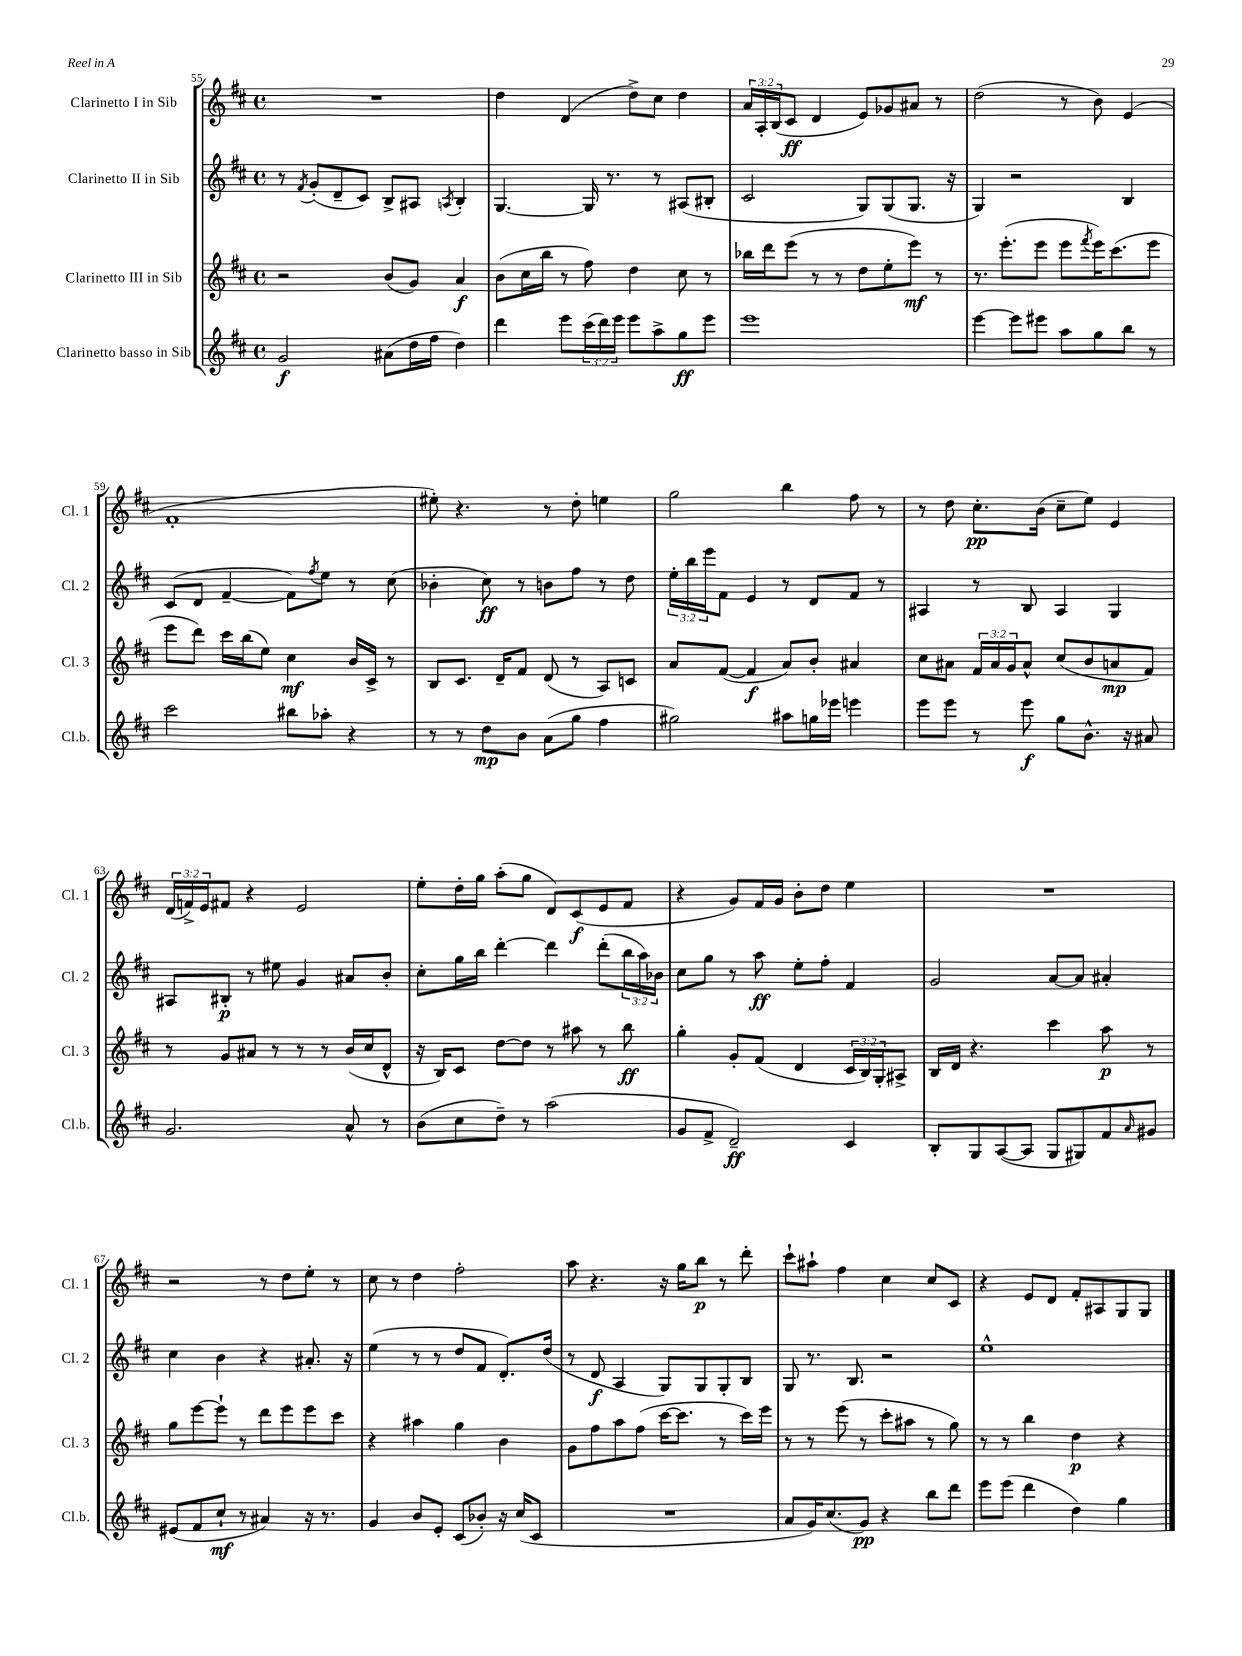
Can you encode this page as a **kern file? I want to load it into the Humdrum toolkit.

**kern	**dynam	**kern	**dynam	**kern	**dynam	**kern	**dynam
*part4	*part4	*part3	*part3	*part2	*part2	*part1	*part1
*staff4	*staff4	*staff3	*staff3	*staff2	*staff2	*staff1	*staff1
*I"Clarinetto basso in Sib	*	*I"Clarinetto III in Sib	*	*I"Clarinetto II in Sib	*	*I"Clarinetto I in Sib	*
*I'Cl.b.	*	*I'Cl. 3	*	*I'Cl. 2	*	*I'Cl. 1	*
*clefG2	*	*clefG2	*	*clefG2	*	*clefG2	*
*k[f#c#]	*	*k[f#c#]	*	*k[f#c#]	*	*k[f#c#]	*
*M4/4	*	*M4/4	*	*M4/4	*	*M4/4	*
*met(c)	*	*met(c)	*	*met(c)	*	*met(c)	*
=55	=55	=55	=55	=55	=55	=55	=55
2g/	f	2r	.	8r	.	1r	.
.	.	.	.	8qf#/	.	.	.
.	.	.	.	(8g'/L	.	.	.
.	.	.	.	8d~/	.	.	.
.	.	.	.	8c#/J)	.	.	.
(8a#X\L	.	(8b/L	.	8B^/L	.	.	.
16dd\L	.	8g/J)	.	8A#X/J	.	.	.
16ff#\JJ	.	.	.	.	.	.	.
.	.	.	.	8qAn/	.	.	.
4dd\)	.	4a/	f	4B'/	.	.	.
=56	=56	=56	=56	=56	=56	=56	=56
4ddd\	.	(8b\L	.	[4.G/	.	4dd\	.
.	.	16cc#\L	.	.	.	.	.
.	.	16bb\JJ	.	.	.	.	.
8eee\L	.	8r	.	.	.	(4d/	.
(24ccc#\L	.	8ff#\)	.	16G/]	.	.	.
24ddd\)	.	.	.	.	.	.	.
.	.	.	.	8.r	.	.	.
24eee\JJ	.	.	.	.	.	.	.
8eee\L	.	4dd\	.	.	.	8dd^\L)	.
8aa^\	.	.	.	8r	.	8cc#\J	.
8gg\	ff	8cc#\	.	(8A#X/L	.	4dd\	.
8eee\J	.	8r	.	8B#X'/J	.	.	.
=57	=57	=57	=57	=57	=57	=57	=57
1eee	.	16bb-X\LL	.	2c#/	.	24a/LL	.
.	.	.	.	.	.	24A'/	.
.	.	16ddd\J	.	.	.	.	.
.	.	.	.	.	.	(24B/J	.
.	.	(8eee\J	.	.	.	8c#/J	ff
.	.	8r	.	.	.	4d/	.
.	.	8r	.	.	.	.	.
.	.	8dd\L	.	8G/L)	.	8e/L)	.
.	.	8ee'\	.	(8G/	.	8g-X/	.
.	.	8eee\J)	mf	8.G/J	.	8a#X/J	.
.	.	8r	.	.	.	8r	.
.	.	.	.	16r	.	.	.
=58	=58	=58	=58	=58	=58	=58	=58
[4eee\	.	8.r	.	4G/)	.	(2dd\	.
.	.	(8.eee'\L	.	.	.	.	.
8eee\L]	.	.	.	2r	.	.	.
8eee#X\J	.	8eee\J	.	.	.	.	.
8aa\L	.	8eee\L	.	.	.	8r	.
.	.	8qfff#/	.	.	.	.	.
8gg\	.	16eee\K)	.	.	.	8b\)	.
.	.	(8.ccc#\	.	.	.	.	.
8bb\J	.	.	.	4B/	.	(4e/	.
8r	.	8eee\J	.	.	.	.	.
!!LO:LB:g=z
=59	=59	=59	=59	=59	=59	=59	=59
2ccc#\	.	8eee\L	.	(8c#/L	.	1f#'	.
.	.	8ddd\J)	.	8d/J	.	.	.
.	.	16ccc#\LL	.	[4f#~/	.	.	.
.	.	(16bb\J	.	.	.	.	.
.	.	8ee\J)	.	.	.	.	.
8bb#X\L	.	4cc#\	mf	8f#\L])	.	.	.
.	.	.	.	8qff#/	.	.	.
8aa-X'\J	.	.	.	8ee\J	.	.	.
4r	.	16b/LL	.	8r	.	.	.
.	.	16c#^/JJ	.	.	.	.	.
.	.	8r	.	(8cc#\	.	.	.
=60	=60	=60	=60	=60	=60	=60	=60
8r	.	8B/L	.	4b-X'\	.	8ee#X'\)	.
8r	.	8.c#/J	.	.	.	4.r	.
8dd\L	mp	.	.	8cc#\)	ff	.	.
.	.	16d~/KL	.	.	.	.	.
8b\J	.	8f#/J	.	8r	.	.	.
(8a\L	.	(8d/	.	8bn\L	.	8r	.
8gg\J	.	8r	.	8ff#\J	.	8dd'\	.
4ff#\	.	8A/L)	.	8r	.	4een\	.
.	.	8cn/J	.	8dd\	.	.	.
=61	=61	=61	=61	=61	=61	=61	=61
2gg#X\)	.	8a/L	.	24ee'\LL	.	2gg\	.
.	.	.	.	24bb\	.	.	.
.	.	.	.	24eee\J	.	.	.
.	.	([8f#/J	.	8f#\J	.	.	.
.	.	4f#/]	f	4e/	.	.	.
8aa#X\L	.	8a/L)	.	8r	.	4bb\	.
16ggn\L	.	8b'/J	.	8d/L	.	.	.
16eee-X\JJ	.	.	.	.	.	.	.
4eeen\	.	4a#X/	.	8f#/J	.	8ff#\	.
.	.	.	.	8r	.	8r	.
=62	=62	=62	=62	=62	=62	=62	=62
8eee\L	.	8cc#\L	.	4A#X/	.	8r	.
8eee\J	.	8a#X\J	.	.	.	8dd\	.
8r	.	24f#/LL	.	8r	.	8.cc#'\L	pp
.	.	24a#/	.	.	.	.	.
.	.	24g/J	.	.	.	.	.
8eee\	f	8a#^^/J	.	8B/	.	.	.
.	.	.	.	.	.	(16b\Jk	.
8gg\L	.	(8cc#/L	.	4A#/	.	8cc#~\L	.
8.b^^\J	.	8b/	.	.	.	8ee\J)	.
.	.	8an/	mp	4G/	.	4e/	.
16r	.	.	.	.	.	.	.
8a#X/	.	8f#/J)	.	.	.	.	.
!!LO:LB:g=z
=63	=63	=63	=63	=63	=63	=63	=63
2.g/	.	8r	.	8A#X/L	.	(24d/LL	.
.	.	.	.	.	.	24fn^/)	.
.	.	.	.	.	.	24e/J	.
.	.	8g/L	.	8B#X'/J	p	8f#X/J	.
.	.	8a#X/J	.	8r	.	4r	.
.	.	8r	.	8ee#X\	.	.	.
.	.	8r	.	4g/	.	2e/	.
.	.	8r	.	.	.	.	.
8a^^/	.	(16b/LL	.	8a#X/L	.	.	.
.	.	16cc#/J	.	.	.	.	.
8r	.	8d^^/J	.	8b'/J	.	.	.
=64	=64	=64	=64	=64	=64	=64	=64
(8b\L	.	16r	.	8cc#'\L	.	8ee'\L	.
.	.	16B/KL)	.	.	.	.	.
8cc#\	.	8c#/J	.	16gg\L	.	16dd'\L	.
.	.	.	.	16bb\JJ	.	16gg\JJ	.
8dd~\J)	.	[8dd\L	.	[4ddd'\	.	(8aa'\L	.
8r	.	8dd\J]	.	.	.	8gg\J	.
(2aa\	.	8r	.	4ddd\]	.	8d/L)	.
.	.	8aa#X\	.	.	.	(8c#/	f
.	.	8r	.	(8ddd'\L	.	8e/	.
.	.	8bb\	ff	24bb\L	.	8f#/J	.
.	.	.	.	24aa\)	.	.	.
.	.	.	.	24b-X\JJ	.	.	.
=65	=65	=65	=65	=65	=65	=65	=65
8g/L	.	4gg'\	.	8cc#\L	.	4r	.
8f#^/J	.	.	.	8gg\J	.	.	.
2d~/)	ff	8g'/L	.	8r	.	8g/L)	.
.	.	(8f#/J	.	8aa\	ff	16f#/L	.
.	.	.	.	.	.	16g/JJ	.
.	.	4d/	.	8ee'\L	.	8b'\L	.
.	.	.	.	8ff#'\J	.	8dd\J	.
4c#/	.	24c#/LL	.	4f#/	.	4ee\	.
.	.	24B/)	.	.	.	.	.
.	.	24G'/J	.	.	.	.	.
.	.	8A#X^/J	.	.	.	.	.
=66	=66	=66	=66	=66	=66	=66	=66
8B'/L	.	16B/LL	.	2g/	.	1r	.
.	.	16d/JJ	.	.	.	.	.
8G/	.	4.r	.	.	.	.	.
([8A/	.	.	.	.	.	.	.
8A/J]	.	.	.	.	.	.	.
8G/L	.	4ccc#\	.	[8a/L	.	.	.
8G#X/)	.	.	.	8a/J]	.	.	.
8f#/	.	8aa\	p	4a#X'/	.	.	.
16qqa/	.	.	.	.	.	.	.
8g#X/J	.	8r	.	.	.	.	.
!!LO:LB:g=z
=67	=67	=67	=67	=67	=67	=67	=67
(8e#X/L	.	8gg\L	.	4cc#\	.	2r	.
8f#/	.	[8eee\	.	.	.	.	.
8cc#`/J	mf	8eee`\J]	.	4b\	.	.	.
8r	.	8r	.	.	.	.	.
4a#X/)	.	8ddd\L	.	4r	.	8r	.
.	.	8eee\	.	.	.	8dd\L	.
16r	.	8eee\	.	8.a#X'/	.	8ee'\J	.
8.r	.	.	.	.	.	.	.
.	.	8ccc#\J	.	.	.	8r	.
.	.	.	.	16r	.	.	.
=68	=68	=68	=68	=68	=68	=68	=68
4g/	.	4r	.	(4ee\	.	8cc#\	.
.	.	.	.	.	.	8r	.
8b/L	.	4aa#X\	.	8r	.	4dd\	.
8e'/J	.	.	.	8r	.	.	.
(8c#/L	.	4gg\	.	8dd/L	.	2ff#'\	.
8b-X'/J)	.	.	.	8f#/J	.	.	.
16r	.	4b\	.	8.d'/L)	.	.	.
(16cc#/KL	.	.	.	.	.	.	.
8c#/J	.	.	.	.	.	.	.
.	.	.	.	(16dd/Jk	.	.	.
=69	=69	=69	=69	=69	=69	=69	=69
1r	.	8g\L	.	8r	.	8aa\	.
.	.	8ff#\	.	8d/	f	4.r	.
.	.	8aa\	.	4A/	.	.	.
.	.	(8ff#\J	.	.	.	.	.
.	.	[16ccc#\KL	.	8G/L)	.	16r	.
.	.	8.ccc#\J]	.	.	.	16gg\KL	.
.	.	.	.	8G/	.	8bb\J	p
.	.	8r	.	8G'/	.	8r	.
.	.	16ccc#\LL)	.	8B/J	.	8ddd'\	.
.	.	16eee\JJ	.	.	.	.	.
=70	=70	=70	=70	=70	=70	=70	=70
8a/L	.	8r	.	8G/	.	8ccc#`\L	.
16g/K)	.	8r	.	8.r	.	8aa#X`\J	.
(8.cc#/	.	.	.	.	.	.	.
.	.	(8eee\	.	.	.	4ff#\	.
.	.	.	.	8.B/	.	.	.
8g/J)	pp	8r	.	.	.	.	.
4r	.	8ccc#'\L	.	2r	.	4cc#\	.
.	.	8aa#X\J	.	.	.	.	.
8bb\L	.	8r	.	.	.	8cc#/L	.
8ddd\J	.	8gg\)	.	.	.	8c#/J	.
=71	=71	=71	=71	=71	=71	=71	=71
8eee\L	.	8r	.	1ee^^	.	4r	.
(8eee\J	.	8r	.	.	.	.	.
4ddd\	.	4bb\	.	.	.	8e/L	.
.	.	.	.	.	.	8d/J	.
4dd\)	.	4dd\	p	.	.	8f#'/L	.
.	.	.	.	.	.	8A#X/	.
4gg\	.	4r	.	.	.	8G/	.
.	.	.	.	.	.	8G/J	.
==	==	==	==	==	==	==	==
*-	*-	*-	*-	*-	*-	*-	*-
